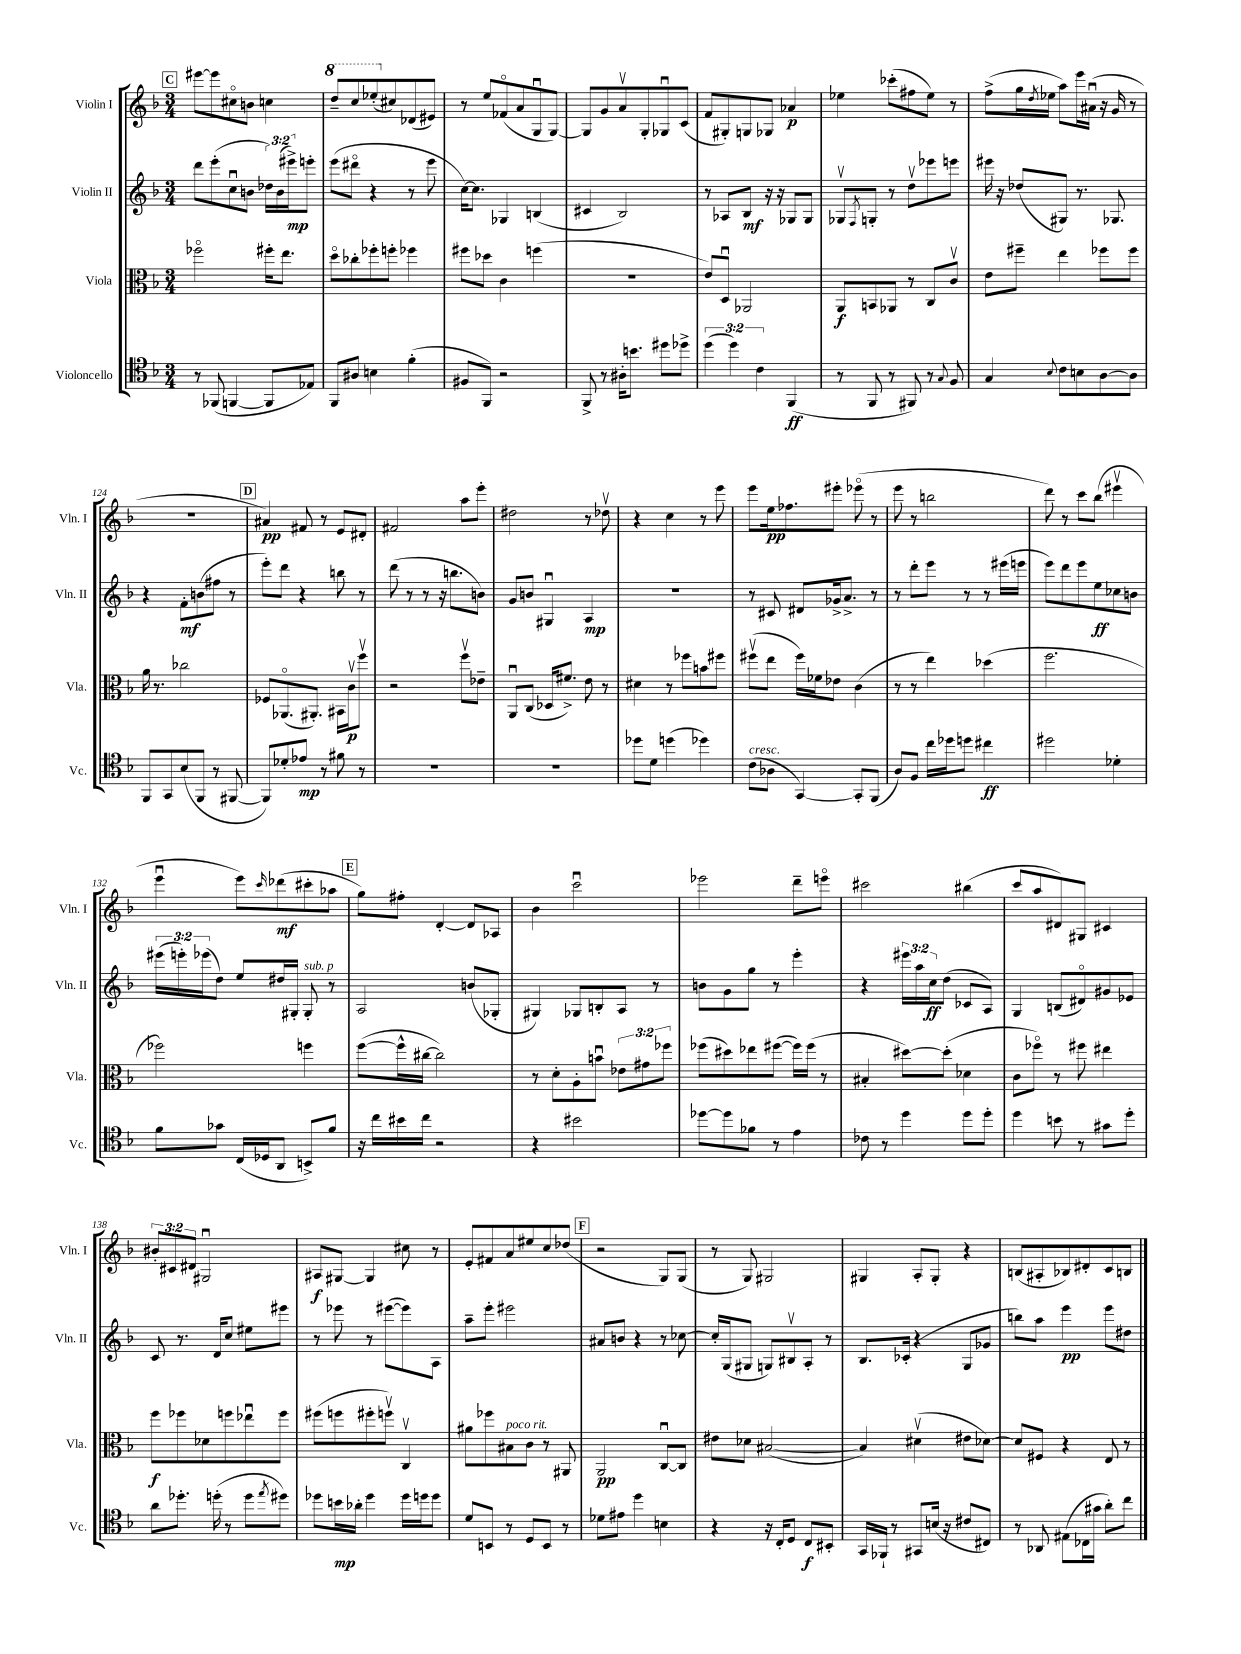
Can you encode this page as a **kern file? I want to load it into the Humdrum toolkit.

**kern	**kern	**kern	**kern
*staff4	*staff3	*staff2	*staff1
*clefC4	*clefC3	*clefG2	*clefG2
*k[b-]	*k[b-]	*k[b-]	*k[b-]
*M3/4	*M3/4	*M3/4	*M3/4
8r	2ff-o	8ddd	[8eee#
(8FF-	.	(8eee'	8eee#]
[4FF	.	8ccu	8cc#o
.	.	8b	8b
8FF]	16ff#'	24dd-)	4cc
.	.	(24b	.
.	8.ee	.	.
.	.	24eee#^)	.
8E-)	.	8eee'	.
=	=	=	=
8FF	8ddo	(8eee	8ddd~
8A#	8cc-'	8ddd#o	8ccc
4B	8ff-'	4r	(8eee-'
.	8ff'	.	8cc#)
(4f'	4ff-	8r	(8d-
.	.	8eee	8e#)
=	=	=	=
8F#	8ff#	[16cc)	8r
.	.	8.cc]	.
8FF)	8dd-	.	8ee
2r	4c	4G-	(8f-o
.	.	.	8a
.	(4ff	(4B	8Gu
.	.	.	[8G)
=	=	=	=
8FF^	2.r	4c#	8G]
8r	.	.	8g
16A#'	.	2B-)	8av
8.b	.	.	.
.	.	.	8G'
8dd#	.	.	8G-u
8dd-^	.	.	(8c
=	=	=	=
(6dd	8e)	8r	8f
.	8Du	8A-	8G#')
6dd)	.	.	.
.	2AA-	8B-	8G
6c	.	.	.
.	.	16r	8G-
.	.	16r	.
(4FF	.	8G-	4a-
.	.	8G-	.
=	=	=	=
8r	8AA	8G-v	4ee-
.	.	8qF	.
8FF	8BB	8G'	.
8r	8AA-	8r	(8ccc-'
8FF#)	8r	8ddv	8ff#
8r	8C	8eee-	8ee-)
8qqG	.	.	.
8F	8cv	8eee	8r
=	=	=	=
4G	8e	16eee#	(8ff^
.	.	16r	.
.	8ff#~	(8dd-	16gg
.	.	.	8qdd
.	.	.	16ee-
8qqB-	.	.	.
8c	4ee	8G#)	8aa)
8B	.	8.r	16eee
.	.	.	(16a#u
[8A	8ff-	.	16r
.	.	8.G-	16g
8A]	8ff-	.	8r
=	=	=	=
8FF	16a	4r	2.r
.	8.r	.	.
8GG	.	.	.
(8B-	2cc-	8f'	.
8FF	.	(8b	.
8r	.	8ff#	.
[8FF#	.	8r	.
=	=	=	=
8FF#])	8F-	8eee')	4a#)
8d-'	(8.AA-o	8ddd	.
8e-	.	4r	8f#
.	8.AA#')	.	.
8r	.	.	8r
8f#	16BB#	8bb	8e
.	16cv	.	.
8r	8ffv	8r	8d#'
=	=	=	=
2.r	2r	(8ddd	2f#
.	.	8r	.
.	.	8r	.
.	.	16r	.
.	.	8.bb	.
.	8ffv	.	8aa
.	8e-~	8b)	8eee'
=	=	=	=
2.r	8AAu	8g	2dd#
.	(8C	8b	.
.	16D-	4G#u	.
.	8.f#^)	.	.
.	8e	4A	8r
.	8r	.	8dd-v
=	=	=	=
8dd-	4d#	2.r	4r
8d	.	.	.
(4dd	8r	.	4cc
.	8ff-	.	.
4dd-)	8b	.	8r
.	8ff#	.	8eee
=	=	=	=
(8c	(8ff#v	8r	8eee
8A-	8ee	8c#	16ee
.	.	.	8.ff-
[4GG)	16ff#)	8d#	.
.	16f-	.	.
.	8e-	16g-^	8eee#'
.	.	8.a^	.
8GG']	(4c	.	(8eee-o
(8FF	.	8r	8r
=	=	=	=
8A)	8r	8r	8eee
8F	8r	8ddd'	8r
16cc	4ee)	8eee	2bb
16dd-	.	.	.
8dd	.	8r	.
4cc#	(4dd-	8r	.
.	.	(16eee#	.
.	.	16eee	.
=	=	=	=
2dd#	2.ff	8eee)	8ddd)
.	.	8ddd	8r
.	.	8eee	8ccc
.	.	8ee	(8bb-
4d-'	.	8cc-	4eee#v
.	.	8b	.
=	=	=	=
8f	2ff-)	(24eee#	4eeeu
.	.	24eee')	.
.	.	(24eee-	.
8g-	.	8dd)	.
(16C	.	8ee	8eee)
16D-	.	.	.
.	.	.	16qqccc
8AA	.	16dd#	(8ddd-
.	.	16G#'	.
8BB^)	4ff	8G#'	8ccc#'
8f	.	8r	8aa-
=	=	=	=
16r	([8ff	2A	8gg)
16cc	.	.	.
16b#	16ff^^]	.	8ff#'
16cc	[16cc#	.	.
2r	2cc#])	.	[4d'
.	.	(8b	8d]
.	.	8G-'	8A-
=	=	=	=
4r	8r	4G#)	4b-
.	8d'	.	.
2b#	8A'	8G-	2cccu
.	8bu	8B'	.
.	12e-	8A	.
.	12g#	.	.
.	.	8r	.
.	12ff-	.	.
=	=	=	=
[8dd-	(8ff-	8b	2eee-
8dd-]	8dd#)	8g	.
8f-	8ee-	8gg	.
8r	([8ff#	8r	.
4e	16ff#])	4eee'	8ddd~
.	(16ff#	.	.
.	8r	.	8eeeo
=	=	=	=
8c-	4B#'	4r	2ccc#
8r	.	.	.
4dd	[8dd#)	24eee#	.
.	.	24aa	.
.	.	24cc	.
.	(8dd#']	(8dd	.
8dd	4d-	8c-	(4bb#
8dd'	.	8A)	.
=	=	=	=
4dd	8c	4G	8ccc
.	8ff-o)	.	8aa
8b	8r	(8B	8d#)
8r	8ff#	8d#o)	8G#
8g#	4ee#	8g#	4c#
8dd'	.	8e-	.
=	=	=	=
8a	8ff	8c	12b#'
.	.	.	12c#
8.dd-'	8ff-	8.r	.
.	.	.	12d#
.	8d-	.	2G#u
(16dd'	.	16d	.
8r	8ff	8cc	.
8dd	8ee-u	8ee#	.
8qee	.	.	.
8dd#)	8ff	8eee#	.
=	=	=	=
8dd-	(8ff#	8r	8A#
16b	8ff	8eee-	[8G#
16a-'	.	.	.
4dd-	8ff#'	8r	4G#]
.	8ffv)	([8eee#	.
16dd-	4Cv	8eee#])	8cc#
16dd	.	.	.
8dd	.	8A	8r
=	=	=	=
8d	8a#	8aa~	8e'
8BB	8ff-	8eee'	8f#
8r	8B#	2eee#	8a
8D	8c	.	8ee#
8BB	8r	.	8cc
8r	8AA#	.	(8dd-
=	=	=	=
8d-	2AA	8a#	2r
8e#	.	8b	.
4dd	.	4r	.
4B	[8Cu	8r	8G)
.	8C]	[8cc-	(8G
=	=	=	=
4r	8e#	16cc-']	8r
.	.	(16G	.
.	8d-	8G#	8G)
16r	([2B#	8G)	2G#
16C'	.	.	.
8D	.	8B#v	.
8C	.	8A'	.
8BB#'	.	8r	.
=	=	=	=
16GG	4B#])	8.B-	4G#
16FF-`	.	.	.
8r	.	.	.
.	.	(16c-'	.
8GG#	(4d#v	4r	8A'
(16B	.	.	8G#'
16r	.	.	.
8c#	8e#	8G	4r
8C#)	[8d-)	8g-	.
=	=	=	=
8r	8d-]	8bb)	(8B
8AA-	8F#	8aa	8A#'
(8E#	4r	4eee	8B-)
16C-	.	.	8d#'
16g#	.	.	.
8a')	8E	8eee	8c
8cc	8r	8dd#	8B
==	==	==	==
*-	*-	*-	*-
